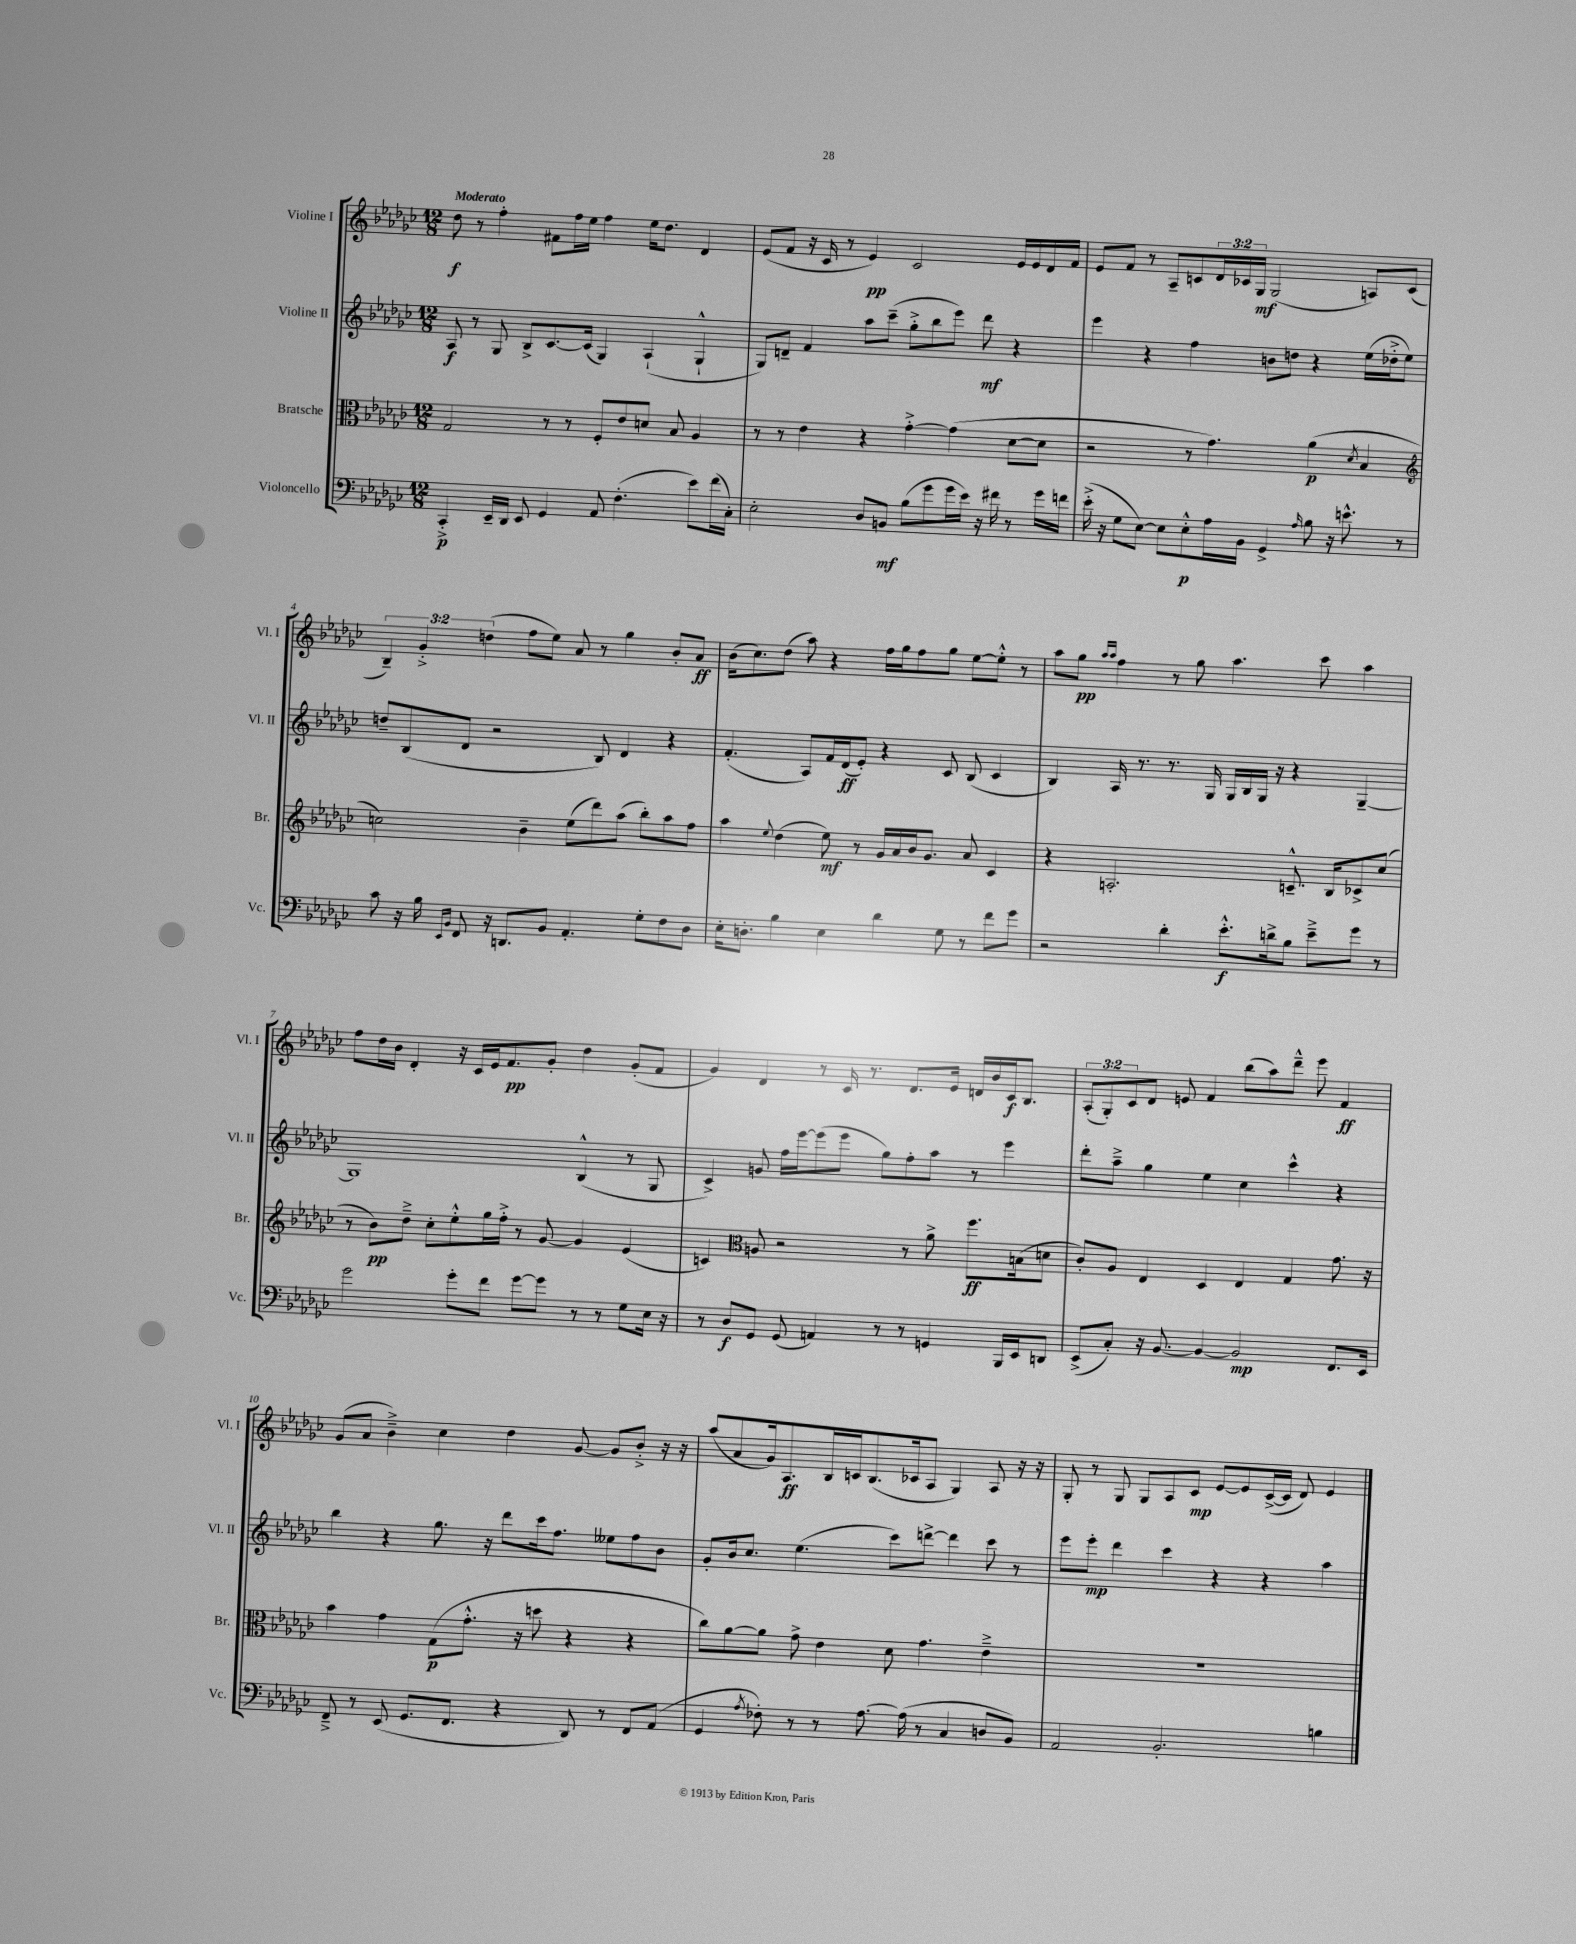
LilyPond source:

<<
\new StaffGroup <<
\new Staff = "s0" \with { instrumentName = "Violine I" shortInstrumentName = "Vl. I" } {
    \clef treble \key ges \major \numericTimeSignature \time 12/8 \override Staff.TupletNumber.text = #tuplet-number::calc-fraction-text \tempo "Moderato"
    des''8\f r8 f''4-. fis'8 f''16 ees''16 f''4 ees''16 des''8. des'4 |
    ees'8( f'8 r16 ces'16 r8 ees'4\pp) ces'2 ees'16 ees'16 des'16 f'16 |
    ees'8 f'8 r8 aes8-- c'8 \tuplet 3/2 { des'16 ces'16 ges16\mf } ges2( a8) ces'8( |
    \tuplet 3/2 { bes4--) ges'4-.-> d''4( } f''8 ees''8) aes'8 r8 ges''4 bes'8-. aes'8\ff |
    bes'16( ces''8.) des''8( aes''8) r4 f''16 ges''16 f''8 ges''8 ees''8~ ees''8-.-^ r8 |
    aes''8 ges''8\pp \grace { aes''16 aes''16 } f''4 r8 ges''8 aes''4. ces'''8 aes''4 |
    f''8 des''16 bes'16 des'4-. r16 ces'16 ees'16 f'8.\pp ges'8-. des''4 ges'8-.( f'8 |
    ges'4) des'4 r8 ces'16 r8. des'8. ees'16 d'16 bes'16 ces'16\f bes8. |
    \tuplet 3/2 { aes8-.( ges8-.) ces'8 } des'8 e'8 f'4 bes''8( aes''8) des'''8---^ ees'''8 f'4\ff |
    ges'8( aes'8 bes'4--->) ces''4 des''4 ges'8~ ges'8 bes'8-.-> r16 r16 |
    aes''8( aes'8 ges'16) aes8.\ff bes16 c'16 bes8.( ces'16 aes8 ges4) aes8 r16 r16 |
    ges8-. r8 ges8 ges8 aes8 ces'8\mp ees'8~ ees'8 ces'16~->( ces'16 des'8) ees'4 \bar "|." |
}
\new Staff = "s1" \with { instrumentName = "Violine II" shortInstrumentName = "Vl. II" } {
    \clef treble \key ges \major \numericTimeSignature \time 12/8
    aes8\f r8 ges8 bes8-> ces'8.~ ces'16( ges4) aes4-!( ges4-!-^ |
    ges8) d'8-- f'4 aes''8 ces'''8--( ges''8-.-> bes''8 ees'''8) des'''8\mf r4 |
    ees'''4 r4 f''4 b'8 d''8 r4 ees''16( des''16-.-> ees''8) |
    d''8-- bes8( des'8 r2 bes8) des'4 r4 |
    f'4.-.( aes8) f'16 des'16\ff( ees'8-.) r4 ces'8 bes8( ces'4 |
    bes4) aes16 r8. r8. ges16 ges16 bes16 ges16 r16 r4 ges4~-- |
    ges1 bes4-^( r8 ges8 |
    ces'4->) g'8 f''16 ees'''16~ ees'''8( ees'''8 ges''8) f''8-. aes''8 r8 ees'''4 |
    des'''8-. aes''8---> ges''4 ees''4 ces''4 ces'''4-^ r4 |
    bes''4 r4 ges''8. r16 des'''8 ces'''16 f''8. eeses''8 f''8 bes'8 |
    ges'8-. bes'16 ces''8. ees''4.( ces'''8) d'''8~-> d'''4 ces'''8 r8 |
    ees'''8 ees'''8-.\mp des'''4 ces'''4 r4 r4 aes''4 \bar "|." |
}
\new Staff = "s2" \with { instrumentName = "Bratsche" shortInstrumentName = "Br." } {
    \clef alto \key ges \major \numericTimeSignature \time 12/8
    ges2 r8 r8 f8-. ees'8 d'8 bes8 aes4 |
    r8 r8 ees'4 r4 ges'4~-.-> ges'4( des'8~ des'8 |
    r2 r8 ges'4.) aes'4\p( \acciaccatura { des'8 } bes4 |
    \clef treble c''2) bes'4-- ees''8( des'''8) aes''8( bes''8-.) aes''8 f''8 |
    aes''4 \appoggiatura { ees''8 } des''4( ees''8\mf) r8 ges'16 aes'16 bes'16 ges'8. aes'8 ces'4 |
    r4 a2.-. c'8.---^ bes16 ces'8-> ces''8( |
    r8 bes'8\pp) des''8---> ces''8-. ees''8-.-^ ges''16 f''16-.-> r8 ges'8~ ges'4 ees'4( |
    c'4) \clef alto a8 r2 r8 aes'8-> f''8.\ff b16( d'8 |
    ces'8-.) aes8 ees4 des4 ees4 ges4 ges'8. r16 |
    bes'4 ges'4 ges8\p( ges'8.-.-^ r16 d''8 r4 r4 |
    ces''8) aes'8~ aes'8 ges'8-> ees'4 des'8 ges'4. ees'4---> |
    R1. \bar "|." |
}
\new Staff = "s3" \with { instrumentName = "Violoncello" shortInstrumentName = "Vc." } {
    \clef bass \key ges \major \numericTimeSignature \time 12/8
    ces,4-.->\p ees,16-- des,16 ees,8 ges,4 aes,8 f4.-.( ees'8) f'16( ces16-.) |
    ees2-. des8 b,8\mf bes8( ges'8 ges'16 ees'16) r16 fis'16 r8 ges'16 f'16 |
    ees'16-.->( r16 ges8 ees8~) ees8 ees8-.-^\p aes16 bes,16 ges,4-> \grace { aes16 } bes8 r16 e'8.-^ r8 |
    ces'8 r16 bes16 \grace { ees,16 bes,16 } f,8 r16 d,8. bes,8 aes,4.-. ges8-. f8 des8 |
    ees16-. d8.-. bes4 ees4 des'4 ges8 r8 f'8 ges'8 |
    r2 des'4-. ees'8.-.-^\f d'16-> bes8 ees'8---> ges'8 r8 |
    ges'2 ges'8-. f'8 ges'8~ ges'8 r8 r8 ges8 ees16 r16 |
    r8 des8\f ges,8 ges,8( a,4) r8 r8 g,4 bes,,16 ees,16 d,8 |
    ees,8->( ces8-.) r16 bes,8.~ bes,4~ bes,2\mp f,8. ees,16 |
    f,8---> r8 ees,8( ges,8. f,8. r4 des,8) r8 f,8 aes,8( |
    ges,4 \acciaccatura { aes8 } fes8-.) r8 r8 aes8.~ aes16( r8 ces4 d8 bes,8) |
    aes,2 bes,2.-. b4 \bar "|." |
}
>>
>>
